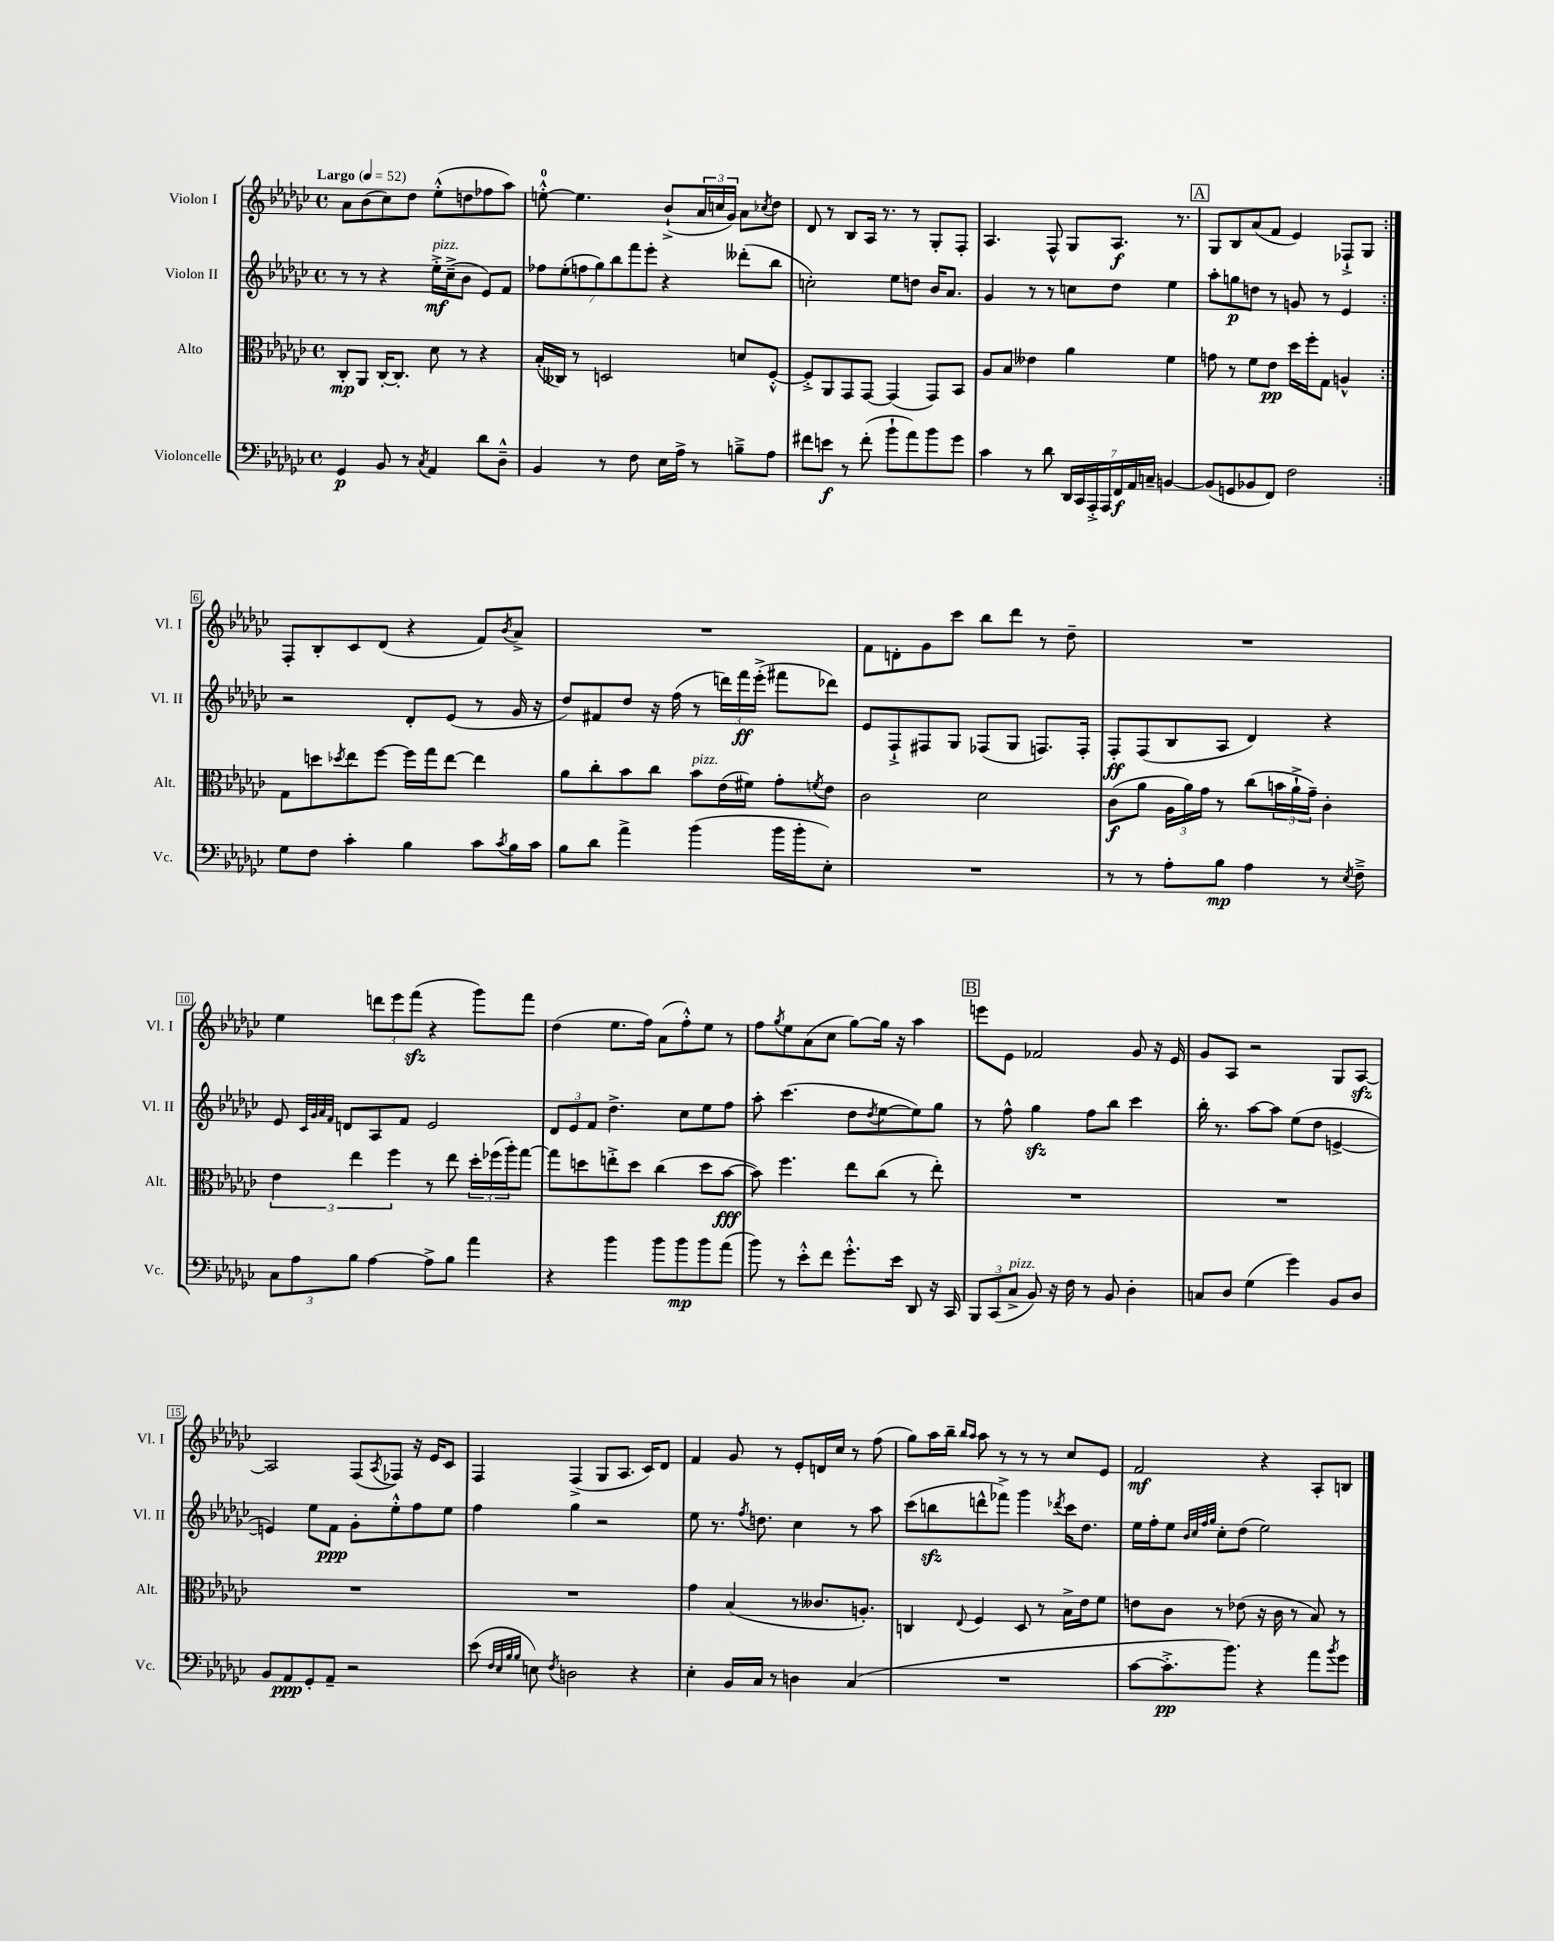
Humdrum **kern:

**kern	**kern	**kern	**kern
*staff4	*staff3	*staff2	*staff1
*clefF4	*clefC3	*clefG2	*clefG2
*k[b-e-a-d-g-c-]	*k[b-e-a-d-g-c-]	*k[b-e-a-d-g-c-]	*k[b-e-a-d-g-c-]
*M4/4	*M4/4	*M4/4	*M4/4
*met(c)	*met(c)	*met(c)	*met(c)
*MM52	*MM52	*MM52	*MM52
4GG-/	8C-'/L	8r	8a-\L
.	8AA-/J	8r	(8b-\
8BB-/	[16C-'/LK	4r	8cc-\)
.	8.C-'/]J	.	.
8r	.	.	8dd-\J
8qC-/	.	.	.
4AA-/	8d-\	16ee-'^\LL	(8ee-'^^\L
.	.	(16cc-~^\J	.
.	8r	8b-\J	8dd\
8d-\L	4r	8e-/L)	8ff-\
8D-~^^\J	.	8f/J	8aa-\J)
=	=	=	=
4BB-/	(16B-'/LL	14ff-\L	[8ee'^^\
.	16C--/JJ)	.	.
.	.	(14ee-'\	.
.	8r	.	4.ee\]
.	.	14ff\	.
.	.	14gg-\)	.
8r	2D/	.	.
.	.	14bb-\	.
.	.	14fff\	.
8F\	.	.	.
.	.	14eee-'\J	.
16E-\LL	.	4r	(8b-`^/L
16A-^\JJ	.	.	.
8r	.	.	24a-/L
.	.	.	24cc/
.	.	.	24g-/JJ)
8B~^\L	8d/L	(8ddd--'\L	8a-\L
.	.	.	8qcc-/
8A-\J	[8F'^^/J	8bb-\J	8dd-\J
=	=	=	=
8f#\L	8F'^/]L	2cc'\)	8d-/
8e\J	8AA-/	.	8r
8r	8GG-/	.	8B-/L
(8f#'\	[8GG-/J	.	16A-/Jk
.	.	.	8.r
8b-`\L	(4GG-/]	8ee-\L	.
8a-\)	.	8dd\J	8r
8b-\	8GG-/L)	16b-/LK	8G-'/L
.	.	8.a-/J	.
8g-\J	8BB-/J	.	8F'/J
=	=	=	=
4c-\	8A-/L	4g-/	4.A-/
.	8B-/J	.	.
8r	4e--\	8r	.
8d-\	.	8r	8F^^/
28DD-/LL	4a-\	8cc\L	8G-/L
28CC-/	.	.	.
28AAA-'^/	.	.	.
28AAA-/	.	.	.
.	.	8dd-\J	8.A-/J
28FF/	.	.	.
28AA-/	.	.	.
28C~/JJ	.	.	.
[4BB/	4f\	4ee-\	.
.	.	.	8.r
=	=	=	=
(8BB/]L	8g\	8aa-'\L	8G-/L
8GG/	8r	8gg\	8B-/
8BB-/	8f\L	8dd\J	(8a-/
8FF/J)	8e-\J	8r	8f/J
2F\	16dd-\LL	8g/	4e-/)
.	16ff'\J	.	.
.	8G-\J	8r	.
.	4A^^/	4e-/	8F-`^/L
.	.	.	8G-/J
=:|!	=:|!	=:|!	=:|!
8G-\L	8G-\L	2r	8F'/L
8F\J	8dd\	.	8B-'/
.	8qdd-/	.	.
4c-'\	8ee-\	.	8c-/
.	[8ff\J	.	(8d-/J
4B-\	16ff\]LL	8d-'/L	4r
.	16gg-\J	.	.
.	[8ee-\J	(8e-/J	.
8c-\L	4ee-\]	8r	8f/L)
8qc-/	.	.	8qb-/
16B-\L	.	16g-/	8a-^/J
16c-\JJ	.	16r	.
=	=	=	=
8B-\L	8a-\L	8dd-/L)	1r
8d-\J	8cc-'\	8f#/	.
4a-^\	8b-\	8dd-/J	.
.	8cc-\J	16r	.
.	.	(16ff\	.
(4b-\	8b-\L	8r	.
.	(16e-\L	24ddd\LL)	.
.	.	24fff\	.
.	16f#\JJ)	.	.
.	.	(24eee-'^\JJ	.
16b-\LL	8g-'\L	8fff#\L	.
16b-'\J	.	.	.
.	8qf/	.	.
8E-'\J)	8e-\J	8ddd-\J)	.
=	=	=	=
1r	2c-\	8e-/L	8f\L
.	.	8F`^/	8d'\
.	.	8F#/	8g-\
.	.	8G-/J	8ccc-\J
.	2d-\	(8F-/L	8bb-\L
.	.	8G-/J	8ddd-\J
.	.	8.F/L)	8r
.	.	.	8dd-~\
.	.	16F'/Jk	.
=	=	=	=
8r	(8c-\L	8F'/L	1r
8r	8a-\J	(8F/	.
8A-'\L	24A-\LL	8B-/	.
.	24a-\)	.	.
.	24g-\JJ	.	.
8B-\J	8r	8A-/J	.
4A-\	(8cc-\L	4d-/)	.
.	24b\L	.	.
.	24a-`^\	.	.
.	24g-~\JJ)	.	.
8r	4c-'\	4r	.
8qE-/	.	.	.
8F~^\	.	.	.
=	=	=	=
12C-\L	6e-\	8e-/	4ee-\
12A-\	.	.	.
.	.	32qqc-/LLL	.
.	.	32qqg-/	.
.	.	32qqa-/	.
.	.	32qqf/JJJ	.
.	.	8d/L	.
12B-\J	6ee-\	.	.
[4A-\	.	8A-/	12ddd\L
.	6ff\	.	12eee-\
.	.	8f/J	.
.	.	.	(12fff\J
8A-^\]L	8r	2e-/	4r
8B-\J	8ee-\	.	.
4a-\	24dd-'\LL	.	8ggg-\L)
.	(24ff-\	.	.
.	24aa-'\J)	.	.
.	[8gg-\J	.	8fff\J
=	=	=	=
4r	8gg-\]L	12d-/L	(4dd-\
.	.	12e-/	.
.	8dd\	.	.
.	.	12f/J	.
4b-\	8ee'^\	4.dd-^\	8.ee-\L
.	8dd\J	.	.
.	.	.	16ff\Jk)
8b-\L	(4cc-\	.	(8a-\L
8b-\	.	8cc-\L	8ff'^^\)
8b-\	8dd\L	8ee-\	8ee-\J
(8a-\J	[8b-\J	8ff\J	8r
=	=	=	=
8b-\)	8b-\])	8aa-'\	8ff\L
.	.	.	8qgg-/
8r	4.ff\	(4.ccc-\	8ee-\
8e-'^^\L	.	.	(8a-\
8f\J	.	.	8cc-\J
8.g-'^^\L	8ee-\L	8dd-\L	[8gg-\L)
.	.	8qdd-/	.
.	(8cc-\J	[8ee-\	16gg-\]Jk
16e-\Jk	.	.	16r
8DD-/	8r	8ee-\])	4aa-\
16r	8ee-'\)	8gg-\J	.
16CC-/	.	.	.
=	=	=	=
12BBB-/L	1r	8r	8eee\L
(12CC-/	.	.	.
.	.	8ff^^\	8e-\J
12C-^/J	.	.	.
8BB-/)	.	4gg-\	2f-/
16r	.	.	.
16F\	.	.	.
8r	.	8ff\L	.
8BB-/	.	8bb-\J	.
4D-'\	.	4ccc-\	8g-/
.	.	.	16r
.	.	.	16e-/
=	=	=	=
8C/L	1r	16bb-'\	8g-/L
.	.	8.r	.
8D-/J	.	.	8A-/J
(4G-\	.	[8aa-\L	2r
.	.	8aa-\]J	.
4g-\)	.	(8ee-\L	.
.	.	8dd-\J	.
8BB-/L	.	[4e^/	8G-/L
8D-/J	.	.	[8A-/J
=	=	=	=
8BB-/L	1r	4e/])	2A-/]
8AA-/	.	.	.
8GG-'/	.	8ee-\L	.
8AA-~/J	.	8f\J	.
2r	.	8g-'\L	(8F/L
.	.	.	8qA-/
.	.	8ee-'^^\	8F-/J)
.	.	8ff\	16r
.	.	.	16e-/LK
.	.	8ee-\J	8c-/J
=	=	=	=
(8e-\	1r	4ff\	4F/
32qqF/LLL	.	.	.
32qqE-/	.	.	.
32qqB-/	.	.	.
32qqB-/JJJ	.	.	.
8E\)	.	.	.
8qF/	.	.	.
2D\	.	4gg-\	(4F^/
.	.	2r	8G-/L
.	.	.	8.A-/J
4r	.	.	.
.	.	.	16c-/LK)
.	.	.	8d-/J
=	=	=	=
4E-'\	4g-\	8ee-\	4f/
.	.	8.r	.
16BB-/LL	(4B-/	.	8g-/
.	.	8qff/	.
16C-/JJ	.	8.dd\	.
8r	.	.	8r
4D\	8r	4cc-\	8e-'/L
.	8.c--/L	.	16d/L
.	.	.	16cc-/JJ
(4C-/	.	8r	8r
.	8.A'/J)	.	.
.	.	8aa-\	(8ff\
=	=	=	=
1r	4C/	(8ccc-\L	8gg-\L)
.	.	8bb\	16aa-\L
.	.	.	16bb-~\JJ
.	.	.	16qqbb-/LL
.	8qqE-/	.	16qqaa-/JJ
.	4F/	8ddd^^\	8aa-\
.	.	8fff-^\J)	8r
.	8D-/	4ggg-\	8r
.	8r	.	8r
.	.	8qddd-/	.
.	16B-^\LL	16ccc-\LK	8cc-/L
.	16e-\J	8.dd-\J	.
.	8f\J	.	8e-/J
=	=	=	=
[8c-\L	8e\L	16ee-\LL	2f/
.	.	16ff'\J	.
8.c-'^\]	8c-\J	8ee-\J	.
.	.	32qqb-/LLL	.
.	.	32qqcc-/	.
.	.	32qqff/	.
.	.	32qqgg-/JJJ	.
.	8r	8cc-'\L	.
8.b-\J)	.	.	.
.	(8e-\	(8dd-\J	.
4r	16r	2ee-\)	4r
.	16c-\	.	.
.	8r	.	.
8a-\L	8B-/)	.	8A-'/L
8qb-/	.	.	.
8g-\J	8r	.	8B/J
==	==	==	==
*-	*-	*-	*-
